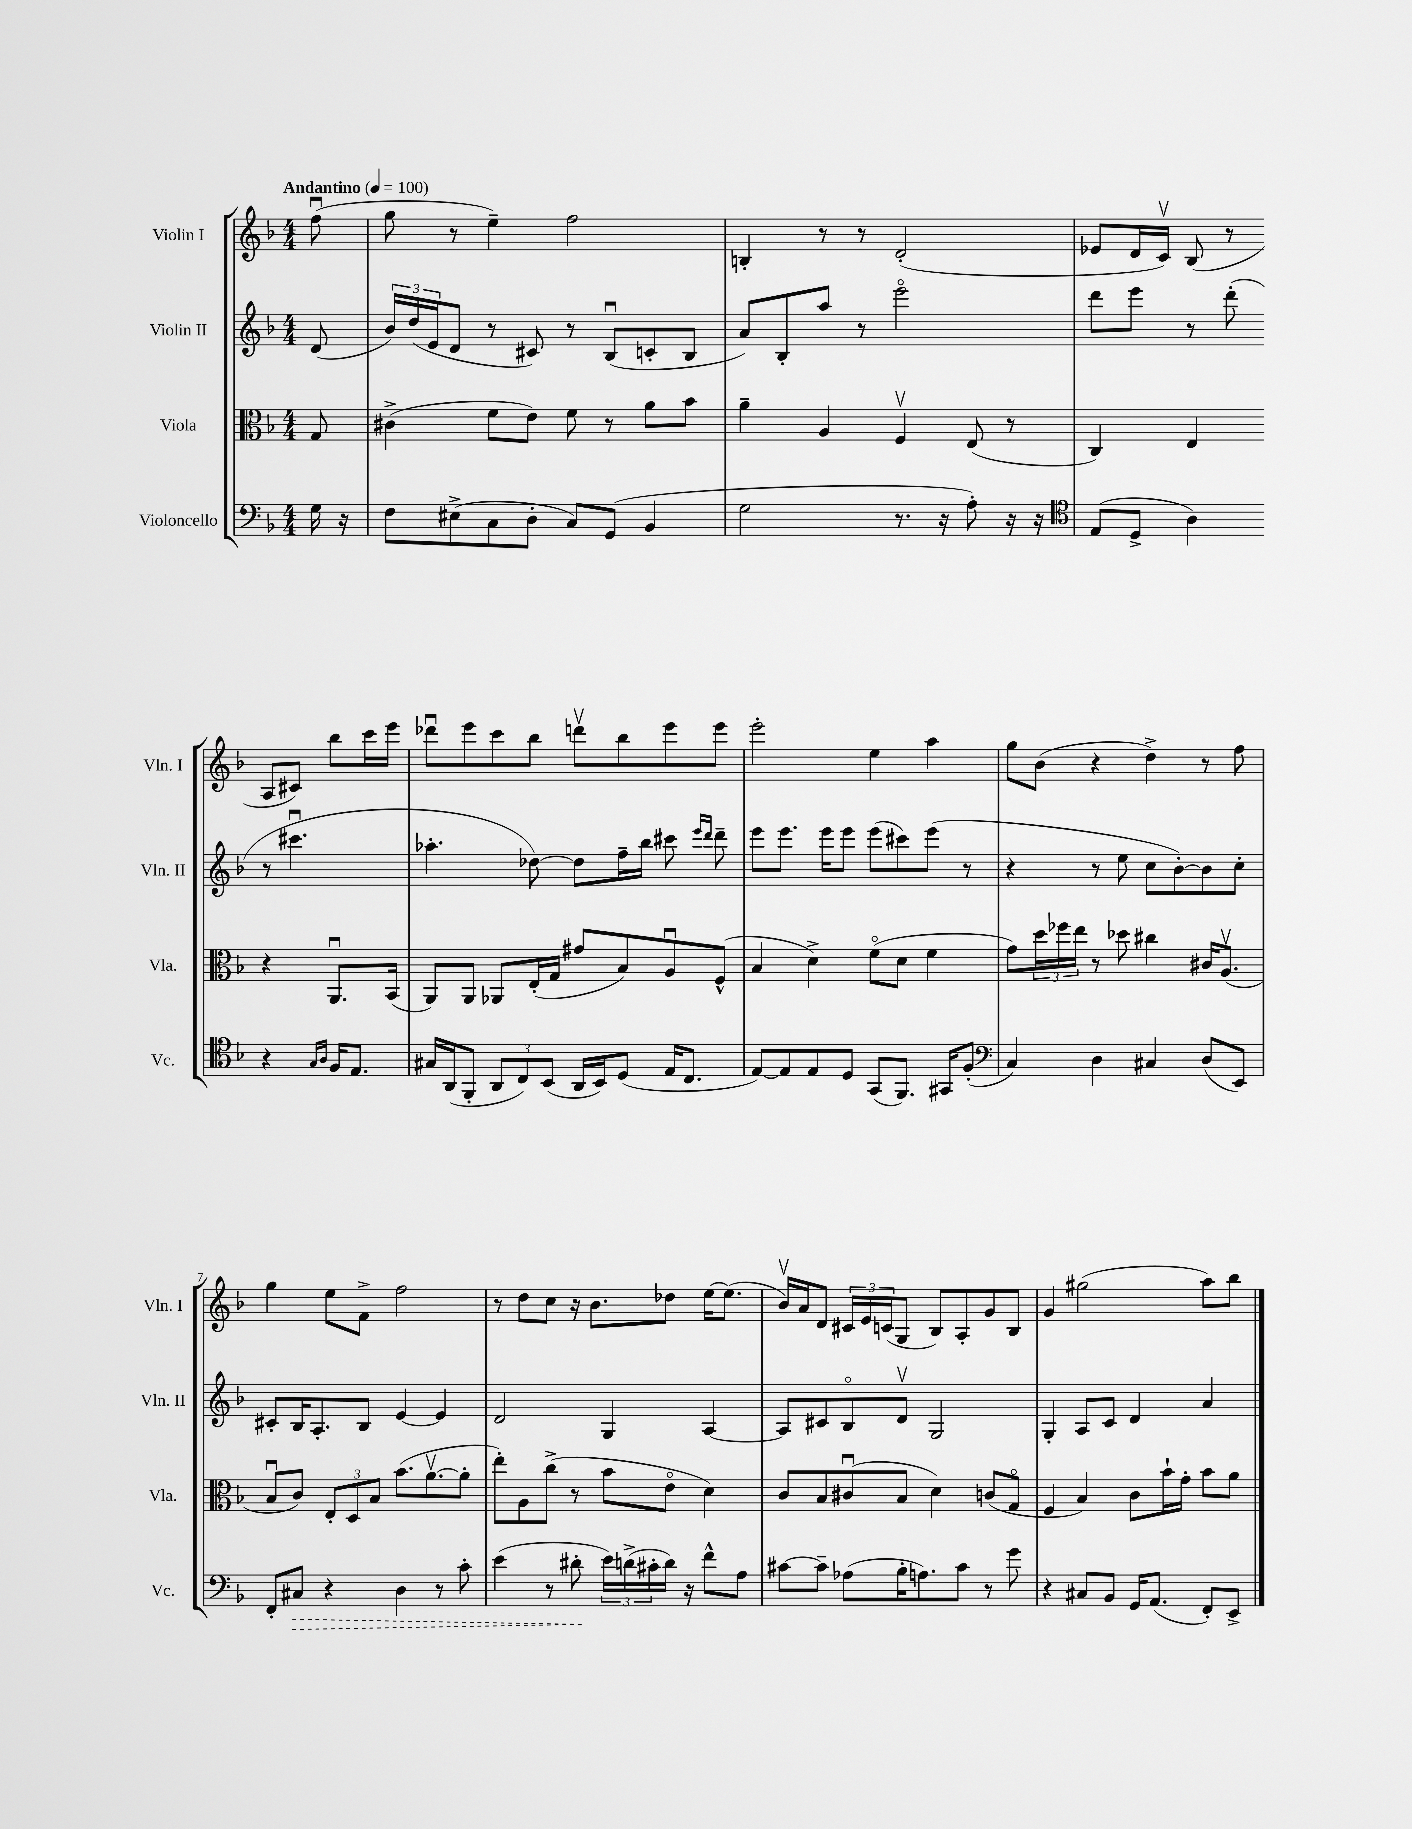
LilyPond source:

<<
\new StaffGroup <<
\new Staff = "s0" \with { instrumentName = "Violin I" shortInstrumentName = "Vln. I" } {
    \clef treble \key f \major \numericTimeSignature \time 4/4 \partial 8 \tempo "Andantino" 4 = 100
    f''8\downbow( |
    g''8 r8 e''4--) f''2 |
    b4-. r8 r8 d'2-.( |
    ees'8 d'16 c'16\upbow) bes8( r8 a8 cis'8) bes''8 c'''16 e'''16 |
    des'''8\downbow e'''8 c'''8 bes''8 d'''8\upbow bes''8 e'''8 e'''8 |
    e'''2-. e''4 a''4 |
    g''8 bes'8( r4 d''4->) r8 f''8 |
    g''4 e''8 f'8-> f''2 |
    r8 d''8 c''8 r16 bes'8. des''8 e''16~ e''8.( |
    bes'16\upbow) a'16 d'8 \tuplet 3/2 { cis'16 e'16 c'16( } g8 bes8) a8-. g'8 bes8 |
    g'4 gis''2( a''8) bes''8 \bar "|." |
}
\new Staff = "s1" \with { instrumentName = "Violin II" shortInstrumentName = "Vln. II" } {
    \clef treble \key f \major \numericTimeSignature \time 4/4 \partial 8
    d'8( |
    \tuplet 3/2 { bes'16) d''16( e'16 } d'8 r8 cis'8) r8 bes8\downbow( c'8-. bes8 |
    a'8) bes8-. a''8 r8 e'''2\flageolet |
    d'''8 e'''8 r8 d'''8-.( r8 cis'''4.\downbow |
    aes''4.-. des''8~) des''8 f''16-- bes''16 cis'''8 \grace { e'''16 d'''16 } d'''8-- |
    e'''8 e'''8. e'''16 e'''8 e'''8( cis'''8) e'''8( r8 |
    r4 r8 e''8 c''8 bes'8~-.) bes'8 c''8-. |
    cis'8-. bes16 a8.-. bes8 e'4~ e'4 |
    d'2 g4 a4~ |
    a8 cis'8 bes8\flageolet d'8\upbow g2 |
    g4-. a8 c'8 d'4 a'4 \bar "|." |
}
\new Staff = "s2" \with { instrumentName = "Viola" shortInstrumentName = "Vla." } {
    \clef alto \key f \major \numericTimeSignature \time 4/4 \partial 8
    g8 |
    cis'4->( f'8 e'8) f'8 r8 a'8 bes'8 |
    a'4-- a4 f4\upbow e8( r8 |
    c4) e4 r4 a,8.\downbow bes,16( |
    a,8) a,8 aes,8 e16-.( g16 gis'8 bes8) a8\downbow f8-^( |
    bes4 d'4->) f'8\flageolet( d'8 f'4 |
    g'8) \tuplet 3/2 { d''16 fes''16 e''16 } r8 des''8 cis''4 cis'16 a8.\upbow( |
    bes8\downbow c'8) \tuplet 3/2 { e8-. d8 bes8 } bes'8.( a'8.~\upbow a'8-. |
    e''8-.) a8 c''8->( r8 bes'8 e'8\flageolet d'4) |
    c'8 bes8 cis'8\downbow( bes8 d'4) c'8( g8\flageolet |
    f4 bes4) c'8 bes'16-! g'16-. bes'8 a'8 \bar "|." |
}
\new Staff = "s3" \with { instrumentName = "Violoncello" shortInstrumentName = "Vc." } {
    \clef bass \key f \major \numericTimeSignature \time 4/4 \partial 8
    g16 r16 |
    f8 eis8->( c8 d8-. c8) g,8( bes,4 |
    g2 r8. r16 a8-.) r16 r16 |
    \clef tenor e8( d8-> a4) r4 \grace { g16 a16 } f16 e8. |
    gis16 a,16( f,8-. \tuplet 3/2 { a,8 c8) bes,8( } a,16 bes,16) d8( e16 c8. |
    e8~) e8 e8 d8 g,8( f,8.) gis,16 f8-.( |
    \clef bass c4) d4 cis4 d8( e,8) |
    f,8-. \once \override Hairpin.style = #'dashed-line cis8\> r4 d4 r8 c'8-. |
    e'4( r8 dis'8-.\! \tuplet 3/2 { e'16) d'16->( cis'16-. } d'16) r16 f'8-^ a8 |
    cis'8~ cis'8-- aes8( bes16-. a8.) cis'8 r8 g'8 |
    r4 cis8 bes,8 g,16 a,8.( f,8-.) e,8-> \bar "|." |
}
>>
>>
